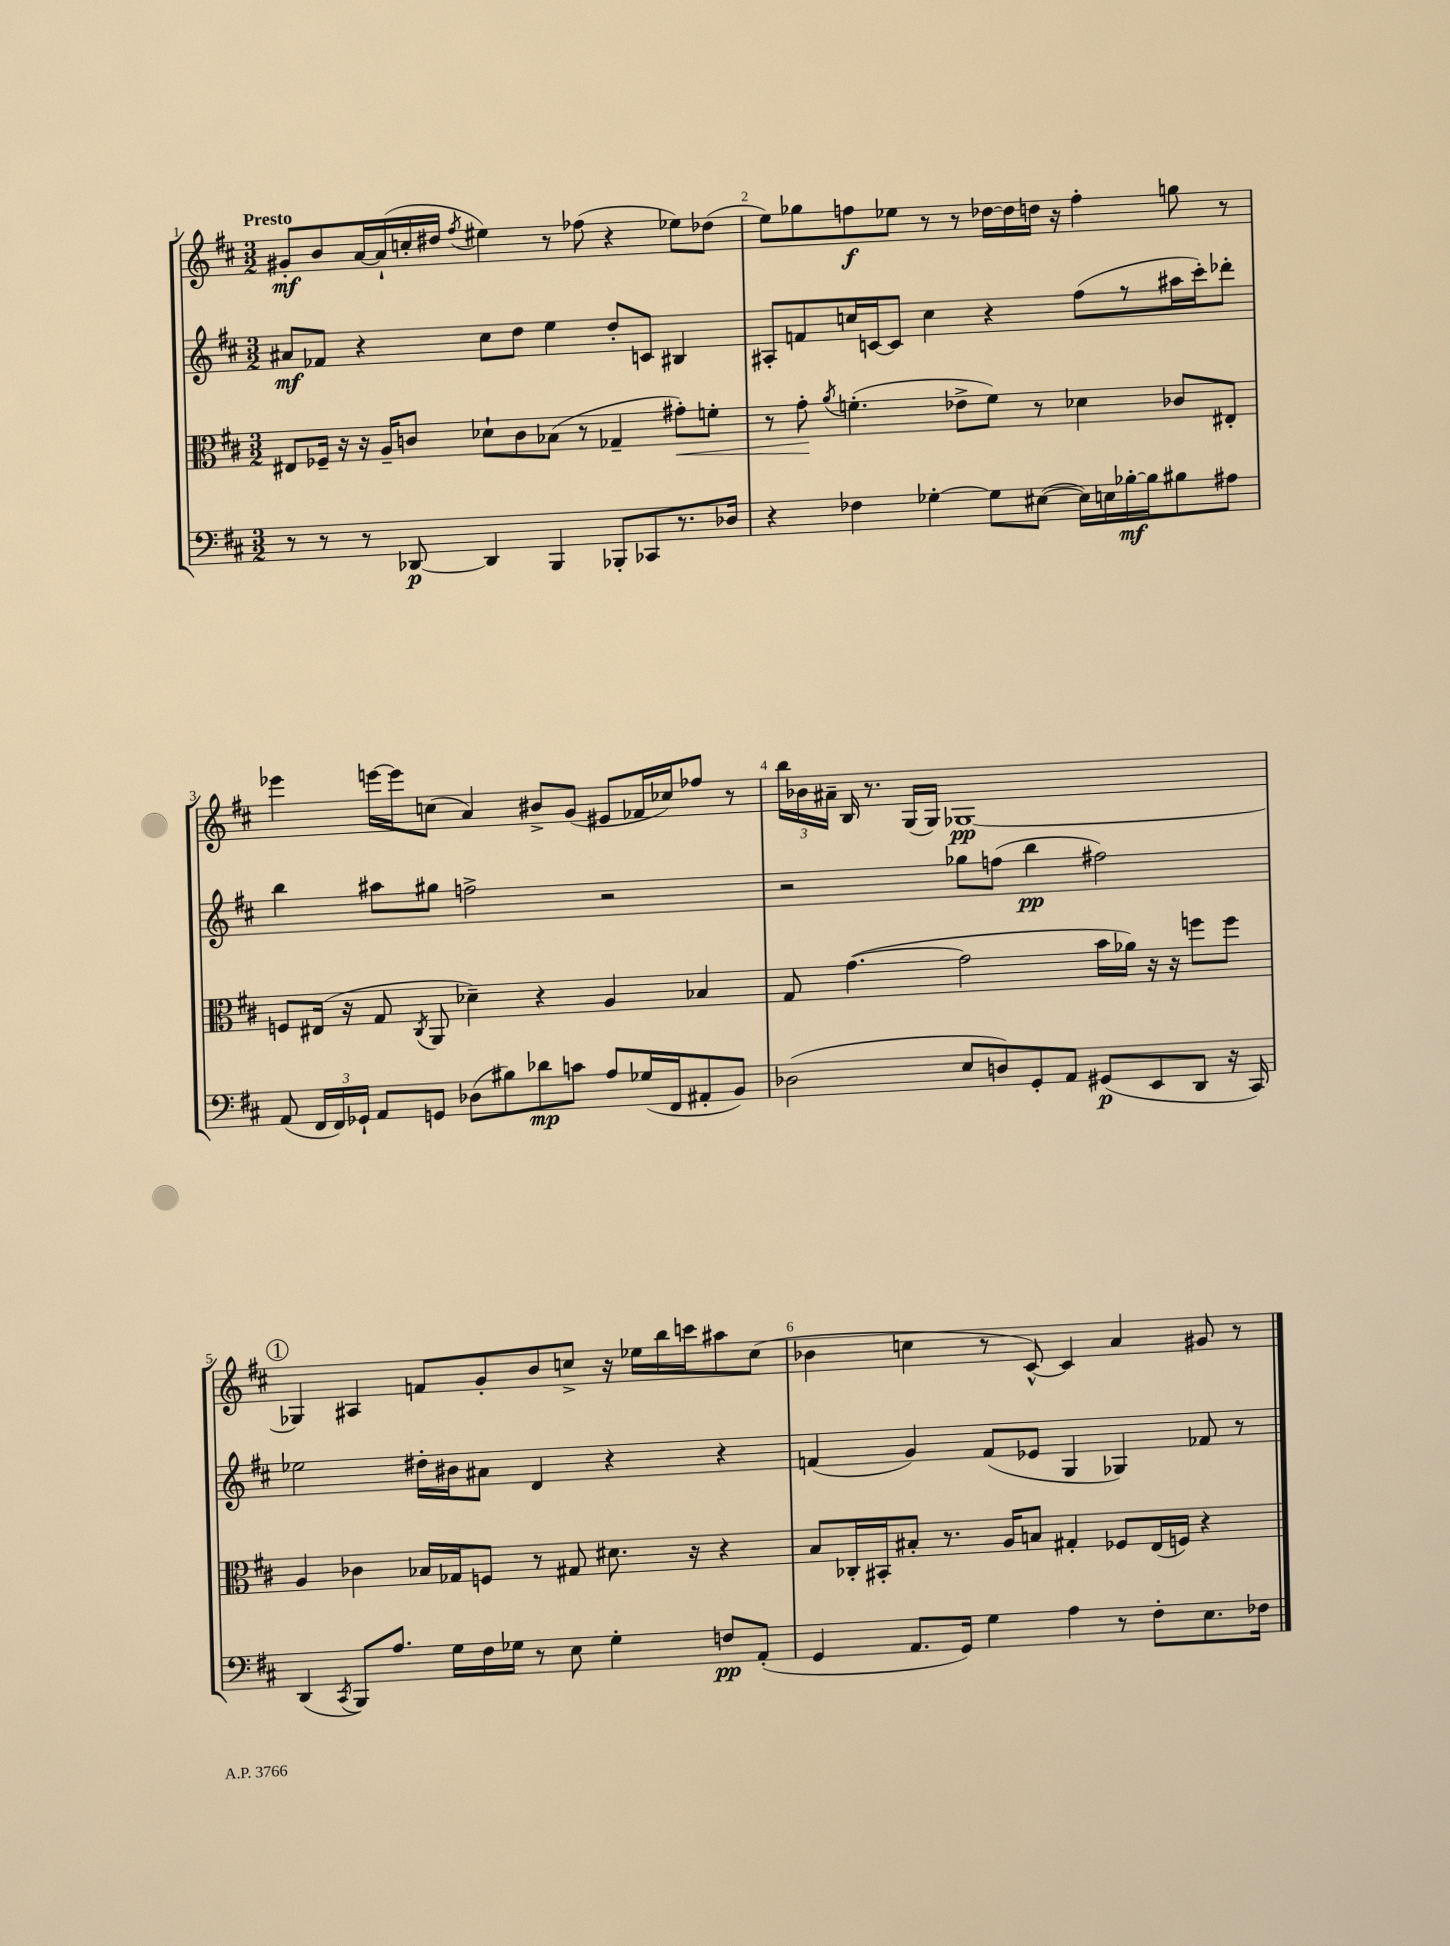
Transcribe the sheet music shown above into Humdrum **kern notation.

**kern	**dynam	**kern	**dynam	**kern	**dynam	**kern	**dynam
*part4	*part4	*part3	*part3	*part2	*part2	*part1	*part1
*staff4	*staff4	*staff3	*staff3	*staff2	*staff2	*staff1	*staff1
*clefF4	*	*clefC3	*	*clefG2	*	*clefG2	*
*k[f#c#]	*	*k[f#c#]	*	*k[f#c#]	*	*k[f#c#]	*
*M3/2	*	*M3/2	*	*M3/2	*	*M3/2	*
=1	=1	=1	=1	=1	=1	=1	=1
!	!	!	!	!	!	!LO:TX:a:B:t=Presto	!
8r	.	8E#X/L	.	8a#X/L	mf	8g#X'/L	mf
8r	.	16F-X~/Jk	.	8f-X/J	.	8b/	.
.	.	16r	.	.	.	.	.
8r	.	16r	.	4r	.	[16a/L	.
.	.	16A~/KL	.	.	.	(16a`/]	.
[8DD-X/	p	8cn/J	.	.	.	16ccn'/	.
.	.	.	.	.	.	16dd#X/JJ	.
.	.	.	.	.	.	8qff#/	.
4DD-/]	.	8d-X`\L	.	8cc#\L	.	4ee#X\)	.
.	.	8c\	.	8dd\J	.	.	.
4BBB/	.	(8B-X\J	.	4ee\	.	8r	.
.	.	8r	.	.	.	(8ff-X\	.
8BBB-X'/L	.	4G-X~/	.	8dd'/L	.	4r	.
8CC-X/	.	.	.	8cn/J	.	.	.
!	!	!	!LO:HP:b	!	!	!	!
8.r	.	8g#X'\L)	<	4B#X/	.	8ee-X\L)	.
.	.	8fn'\J	.	.	.	(8dd-X\J	.
16D-X/Jk	.	.	.	.	.	.	.
=2	=2	=2	=2	=2	=2	=2	=2
4r	.	8r	.	8A#X'/L	.	8ee\L)	.
.	.	8g'\	.	8fn/	.	8gg-X\	.
.	.	8qa/	.	.	.	.	.
4F-X\	.	(4.fn'\	[	16ccn/L	.	8ffn\	f
.	.	.	.	[16cn/J	.	.	.
.	.	.	.	8c/J]	.	8ee-X\J	.
[4G-X'\	.	.	.	4cc\	.	8r	.
.	.	8e-X^\L	.	.	.	8r	.
8G-\L]	.	8f\J)	.	4r	.	[16dd-X\LL	.
.	.	.	.	.	.	16dd-\]	.
([8E#X\J	.	8r	.	.	.	16ddn\JJ	.
.	.	.	.	.	.	16r	.
16E#\LL])	.	4d-X\	.	(8ff#\L	.	4ff'\	.
16En\	.	.	.	.	.	.	.
[16B-X'\	mf	.	.	8r	.	.	.
16B-\J]	.	.	.	.	.	.	.
8B#X\	.	8c-X/L	.	16aa#X\L	.	8ggn\	.
.	.	.	.	16ccc#'\J)	.	.	.
8A#X\J	.	8E#X'/J	.	8ddd-X'\J	.	8r	.
!!LO:LB:g=z
=3	=3	=3	=3	=3	=3	=3	=3
(8AA/	.	8Fn/L	.	4bb\	.	4eee-X\	.
24FF#/LL	.	(16E#X/Jk	.	.	.	.	.
24FF#/)	.	.	.	.	.	.	.
.	.	16r	.	.	.	.	.
24GG-X`/JJ	.	.	.	.	.	.	.
8AA/L	.	8G/	.	8aa#X\L	.	[16eeen\LL	.
.	.	.	.	.	.	16eee\J]	.
.	.	8qC#/	.	.	.	.	.
8GGn/J	.	8AA/	.	8gg#X\J	.	(8ccn\J	.
(8D-X\L	.	4d-X~\)	.	2ffn^\	.	4a/)	.
8B#X\)	.	.	.	.	.	.	.
8d-X\	mp	4r	.	.	.	8b#X^/L	.
8cn\J	.	.	.	.	.	(8g/J	.
8A/L	.	4A/	.	2r	.	8e#X/L	.
(16G-X/L	.	.	.	.	.	16f-X/L	.
16FF#/J	.	.	.	.	.	16cc-X/J)	.
8AA#X'/	.	4B-X/	.	.	.	8ff-X/J	.
8BB/J)	.	.	.	.	.	8r	.
=4	=4	=4	=4	=4	=4	=4	=4
(2D-X\	.	8G/	.	2r	.	24bb\LL	.
.	.	.	.	.	.	24b-X\	.
.	.	.	.	.	.	24a#X~\JJ	.
.	.	([4.g\	.	.	.	16B/	.
.	.	.	.	.	.	8.r	.
.	.	.	.	.	.	(16G/LL	.
.	.	.	.	.	.	16G/JJ)	.
8E/L	.	2g\]	.	8gg-X\L	.	[1G-X	pp
8Dn/)	.	.	.	(8ffn\J	.	.	.
8GG'/	.	.	.	4bb\	pp	.	.
8AA/J	.	.	.	.	.	.	.
(8GG#X/L	p	16b\LL	.	2ff#X\)	.	.	.
.	.	16a-X\JJ)	.	.	.	.	.
8EE/	.	16r	.	.	.	.	.
.	.	16r	.	.	.	.	.
8DD/J	.	8ffn\L	.	.	.	.	.
16r	.	8ff\J	.	.	.	.	.
16CC#/)	.	.	.	.	.	.	.
!!LO:LB:g=z
!!LO:REH:place=s1:t=1
=5	=5	=5	=5	=5	=5	=5	=5
(4DD/	.	4A/	.	2ee-X\	.	4G-X/]	.
8qCC#/	.	.	.	.	.	.	.
8BBB/L)	.	4c-X\	.	.	.	4A#X/	.
8.A/J	.	.	.	.	.	.	.
.	.	16B-X/LL	.	16dd#X'\LL	.	8fn/L	.
16G\LL	.	16G-X/J	.	16b#X\J	.	.	.
16F#\	.	8Fn/J	.	8a#X\J	.	8g'/	.
16G-X\JJ	.	.	.	.	.	.	.
8r	.	8r	.	4d/	.	8b/	.
8E\	.	8G#X/	.	.	.	8ccn^/J	.
4G-'\	.	8.d#X\	.	4r	.	16r	.
.	.	.	.	.	.	16ee-X\LL	.
.	.	.	.	.	.	16bb\	.
.	.	16r	.	.	.	16cccn\J	.
8Fn/L	pp	4r	.	4r	.	8aa#X\	.
(8AA'/J	.	.	.	.	.	(8cc\J	.
=6	=6	=6	=6	=6	=6	=6	=6
4GG/	.	8B/L	.	(4fn/	.	4b-X\	.
.	.	16C-X'/L	.	.	.	.	.
.	.	16BB#X'/J	.	.	.	.	.
8.AA/L	.	8B#X'/J	.	4g/)	.	4ccn\	.
.	.	8.r	.	.	.	.	.
16GG/Jk)	.	.	.	.	.	.	.
4G\	.	.	.	(8f/L	.	8r	.
.	.	16A/KL	.	.	.	.	.
.	.	8Bn/J	.	8e-X/J	.	[8c#^^/)	.
4A\	.	4G#X'/	.	4G/	.	4c#/]	.
8r	.	8F-X/L	.	4G-X/)	.	4a/	.
8F#'\L	.	(16E/L	.	.	.	.	.
.	.	16Fn/JJ)	.	.	.	.	.
8.E\	.	4r	.	8f-X/	.	8g#X/	.
.	.	.	.	8r	.	8r	.
16F-X\Jk	.	.	.	.	.	.	.
==	==	==	==	==	==	==	==
*-	*-	*-	*-	*-	*-	*-	*-
